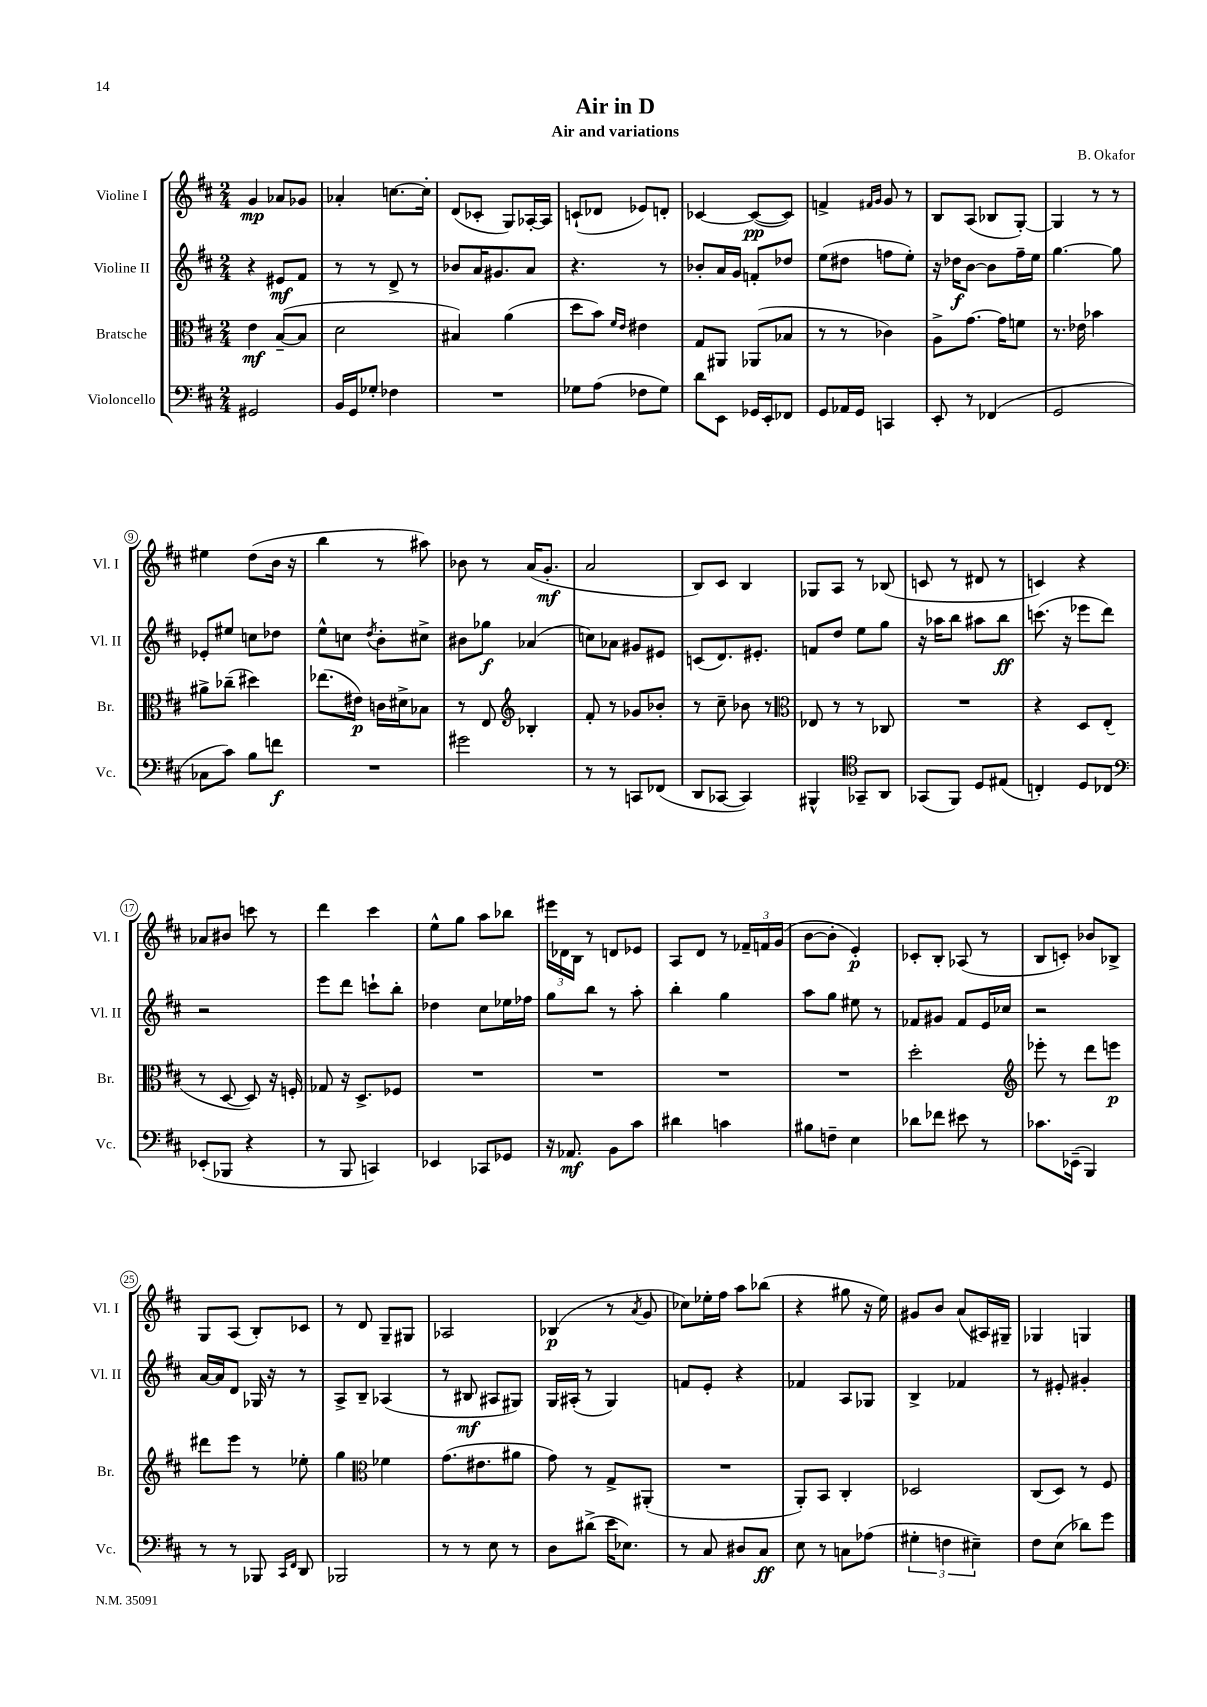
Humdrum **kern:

**kern	**dynam	**kern	**dynam	**kern	**dynam	**kern	**dynam
*part4	*part4	*part3	*part3	*part2	*part2	*part1	*part1
*staff4	*staff4	*staff3	*staff3	*staff2	*staff2	*staff1	*staff1
*I"Violoncello	*	*I"Bratsche	*	*I"Violine II	*	*I"Violine I	*
*I'Vc.	*	*I'Br.	*	*I'Vl. II	*	*I'Vl. I	*
*clefF4	*	*clefC3	*	*clefG2	*	*clefG2	*
*k[f#c#]	*	*k[f#c#]	*	*k[f#c#]	*	*k[f#c#]	*
*M2/4	*	*M2/4	*	*M2/4	*	*M2/4	*
=1	=1	=1	=1	=1	=1	=1	=1
2GG#X/	.	4e\	mf	4r	.	4g/	mp
.	.	([8B~/L	.	8e#X/L	mf	8a-X/L	.
.	.	8B/J]	.	8f#/J	.	8g-X/J	.
=2	=2	=2	=2	=2	=2	=2	=2
16BB/LL	.	2d\	.	8r	.	4a-X'/	.
16GG/J	.	.	.	.	.	.	.
8G-X'/J	.	.	.	8r	.	.	.
4F-X\	.	.	.	8d^/	.	[8.ccn\L	.
.	.	.	.	8r	.	.	.
.	.	.	.	.	.	16cc'\Jk]	.
=3	=3	=3	=3	=3	=3	=3	=3
2r	.	4B#X/)	.	8b-X/L	.	(8d/L	.
.	.	.	.	16a/K	.	8c-X'/J	.
.	.	.	.	8.g#X/	.	.	.
.	.	(4a\	.	.	.	8G/L)	.
.	.	.	.	8a/J	.	[16A-X'/L	.
.	.	.	.	.	.	16A-/JJ]	.
=4	=4	=4	=4	=4	=4	=4	=4
8G-X\L	.	8dd\L	.	4.r	.	(8cn`/L	.
(8A\J	.	8b\J)	.	.	.	8d-X/J	.
.	.	16qqf#/LL	.	.	.	.	.
.	.	16qqe/JJ	.	.	.	.	.
8F-X\L	.	4e#X\	.	.	.	8e-X/L)	.
8G-\J)	.	.	.	8r	.	8dn'/J	.
=5	=5	=5	=5	=5	=5	=5	=5
8d\L	.	8G/L	.	8b-X'/L	.	[4c-X/	.
8EE\J	.	8AA#X/J	.	16a/L	.	.	.
.	.	.	.	16g/JJ	.	.	.
16GG-X/LL	.	(8AA-X/L	.	8fn'/L	.	(8c-/L_	pp
16EE'/J	.	.	.	.	.	.	.
8FF-X/J	.	8B-X/J	.	8dd-X/J	.	8c-/J])	.
=6	=6	=6	=6	=6	=6	=6	=6
8GG/L	.	8r	.	(8ee\L	.	4fn^/	.
16AA-X/L	.	8r	.	8dd#X\J	.	.	.
16GG/JJ	.	.	.	.	.	.	.
.	.	.	.	.	.	16qqf#X/LL	.
.	.	.	.	.	.	16qqg/JJ	.
4CCn/	.	4c-X\)	.	8ffn\L	.	8g/	.
.	.	.	.	8ee'\J)	.	8r	.
=7	=7	=7	=7	=7	=7	=7	=7
8EE'/	.	8A^\L	.	16r	.	8B/L	.
.	.	.	.	16dd-X\KL	f	.	.
8r	.	[8.g\J	.	[8b\J	.	(8A/J	.
(4FF-X/	.	.	.	8b\L]	.	8B-X/L	.
.	.	16g\KL]	.	.	.	.	.
.	.	8fn\J	.	16ff#~\L	.	[8G'/J)	.
.	.	.	.	16ee\JJ	.	.	.
=8	=8	=8	=8	=8	=8	=8	=8
2GG/	.	8.r	.	[4.gg\	.	4G/]	.
.	.	16e-X\	.	.	.	.	.
.	.	4b-X\	.	.	.	8r	.
.	.	.	.	8gg\]	.	8r	.
!!LO:LB:g=z
=9	=9	=9	=9	=9	=9	=9	=9
8C-X\L	.	8a#X^\L	.	8e-X'/L	.	4ee#X\	.
8c#\J)	.	(8cc-X~\J	.	8ee#X/J	.	.	.
8B\L	.	4dd#X\)	.	8ccn\L	.	(8dd\L	.
8fn\J	f	.	.	8dd-X\J	.	16b\Jk	.
.	.	.	.	.	.	16r	.
=10	=10	=10	=10	=10	=10	=10	=10
2r	.	(8.ee-X\L	.	8ee^^\L	.	4bb\	.
.	.	.	.	8ccn\J	.	.	.
.	.	16e#X\Jk)	p	.	.	.	.
.	.	.	.	8qdd/	.	.	.
.	.	16cn\LL	.	8b'\L	.	8r	.
.	.	16d#X^\J	.	.	.	.	.
.	.	8B-X\J	.	8cc#X^\J	.	8aa#X\)	.
=11	=11	=11	=11	=11	=11	=11	=11
2g#X\	.	8r	.	8b#X\L	.	8b-X\	.
.	.	8E/	.	8gg-X\J	f	8r	.
*	*	*clefG2	*	*	*	*	*
.	.	4B-X'/	.	(4a-X/	.	(16a/KL	.
.	.	.	.	.	.	8.g'/J	mf
=12	=12	=12	=12	=12	=12	=12	=12
8r	.	8f#'/	.	8ccn\L)	.	2a/	.
8r	.	8r	.	8a-X\J	.	.	.
8CCn/L	.	8g-X/L	.	8g#X/L	.	.	.
(8FF-X/J	.	8b-X'/J	.	8e#X/J	.	.	.
=13	=13	=13	=13	=13	=13	=13	=13
8DD/L	.	8r	.	(8cn/L	.	8B/L)	.
[8CC-X/J	.	8cc#~\	.	8.d/)	.	8c#/J	.
4CC-/])	.	8b-X\	.	.	.	4B/	.
.	.	.	.	8.e#X'/J	.	.	.
.	.	8r	.	.	.	.	.
=14	=14	=14	=14	=14	=14	=14	=14
*	*	*clefC3	*	*	*	*	*
4BBB#X^^/	.	8E-X/	.	8fn/L	.	8G-X/L	.
.	.	8r	.	8dd/J	.	8A/J	.
*clefC4	*	*	*	*	*	*	*
8GG-X~/L	.	8r	.	8ee\L	.	8r	.
8AA/J	.	8C-X/	.	8gg\J	.	(8B-X/	.
=15	=15	=15	=15	=15	=15	=15	=15
(8GG-X/L	.	2r	.	16r	.	8cn/	.
.	.	.	.	16aa-X\KL	.	.	.
8FF#/J)	.	.	.	8bb\J	.	8r	.
8D/L	.	.	.	8aa#X\L	.	8d#X/	.
(8E#X/J	.	.	.	8bb\J	ff	8r	.
=16	=16	=16	=16	=16	=16	=16	=16
4Cn'/)	.	4r	.	(8.cccn\	.	4cn/)	.
.	.	.	.	16r	.	.	.
8D/L	.	8D/L	.	8eee-X\L	.	4r	.
8C-X/J	.	(8E'/J	.	8ddd\J)	.	.	.
!!LO:LB:g=z
=17	=17	=17	=17	=17	=17	=17	=17
*clefF4	*	*	*	*	*	*	*
(8EE-X'/L	.	8r	.	2r	.	8a-X/L	.
8BBB-X/J	.	[8D/	.	.	.	8b#X/J	.
4r	.	8D/])	.	.	.	8cccn\	.
.	.	16r	.	.	.	8r	.
.	.	16Fn'/	.	.	.	.	.
=18	=18	=18	=18	=18	=18	=18	=18
8r	.	8G-X/	.	8eee\L	.	4ddd\	.
8BBB/	.	16r	.	8ddd\J	.	.	.
.	.	8.D^/L	.	.	.	.	.
4CCn/)	.	.	.	8cccn`\L	.	4ccc#\	.
.	.	8F-X/J	.	8bb'\J	.	.	.
=19	=19	=19	=19	=19	=19	=19	=19
4EE-X/	.	2r	.	4dd-X\	.	8ee^^\L	.
.	.	.	.	.	.	8gg\J	.
8CC-X/L	.	.	.	8cc#\L	.	8aa\L	.
8GG-X/J	.	.	.	16ee-X\L	.	8bb-X\J	.
.	.	.	.	16ff-X\JJ	.	.	.
=20	=20	=20	=20	=20	=20	=20	=20
16r	.	2r	.	8gg\L	.	24eee#X\LL	.
.	.	.	.	.	.	24d-X\	.
8.AA-X/	mf	.	.	.	.	.	.
.	.	.	.	.	.	24B\JJ	.
.	.	.	.	8bb\J	.	8r	.
8BB\L	.	.	.	8r	.	8dn/L	.
8c#\J	.	.	.	8aa'\	.	8e-X/J	.
=21	=21	=21	=21	=21	=21	=21	=21
4d#X\	.	2r	.	4bb'\	.	8A/L	.
.	.	.	.	.	.	8d/J	.
4cn\	.	.	.	4gg\	.	8r	.
.	.	.	.	.	.	24f-X~/LL	.
.	.	.	.	.	.	24fn/	.
.	.	.	.	.	.	(24g/JJ	.
=22	=22	=22	=22	=22	=22	=22	=22
8B#X\L	.	2r	.	8aa\L	.	[8b\L	.
8Fn~\J	.	.	.	8gg\J	.	8b'\J]	.
4E\	.	.	.	8ee#X\	.	4e'/)	p
.	.	.	.	8r	.	.	.
=23	=23	=23	=23	=23	=23	=23	=23
8d-X\L	.	2dd'\	.	8f-X/L	.	8c-X'/L	.
8f-X\J	.	.	.	8g#X/J	.	8B'/J	.
8e#X\	.	.	.	8f-/L	.	(8A-X/	.
8r	.	.	.	16e/L	.	8r	.
.	.	.	.	16cc-X/JJ	.	.	.
=24	=24	=24	=24	=24	=24	=24	=24
*	*	*clefG2	*	*	*	*	*
8.c-X\L	.	8eee-X'\	.	2r	.	8B/L	.
.	.	8r	.	.	.	8cn'/J)	.
(16EE-X~\Jk	.	.	.	.	.	.	.
4BBB/)	.	8ddd\L	.	.	.	8b-X/L	.
.	.	8eeen\J	p	.	.	8B-X^/J	.
!!LO:LB:g=z
=25	=25	=25	=25	=25	=25	=25	=25
8r	.	8ddd#X\L	.	[16a/LL	.	8G/L	.
.	.	.	.	16a/J]	.	.	.
8r	.	8eee\J	.	8d/J	.	(8A/J	.
8BBB-X/	.	8r	.	16G-X/	.	8B'/L)	.
.	.	.	.	16r	.	.	.
16qqCC#/LL	.	.	.	.	.	.	.
16qqFF#/JJ	.	.	.	.	.	.	.
8DD/	.	8ee-X'\	.	8r	.	8c-X/J	.
=26	=26	=26	=26	=26	=26	=26	=26
2BBB-X/	.	4gg\	.	8A^/L	.	8r	.
.	.	.	.	8B~/J	.	8d/	.
*	*	*clefC3	*	*	*	*	*
.	.	4f-X\	.	(4A-X/	.	8G~/L	.
.	.	.	.	.	.	8G#X/J	.
=27	=27	=27	=27	=27	=27	=27	=27
8r	.	(8.g\L	.	8r	.	2A-X/	.
8r	.	.	.	8B#X/	mf	.	.
.	.	8.e#X\	.	.	.	.	.
8E\	.	.	.	8A#X/L	.	.	.
8r	.	8a#X\J	.	8G#X/J)	.	.	.
=28	=28	=28	=28	=28	=28	=28	=28
8D\L	.	8g\)	.	16G/LL	.	(4B-X/	p
.	.	.	.	(16A#X'/JJ	.	.	.
(8d#X^\J	.	8r	.	8r	.	.	.
16e\KL	.	8G^/L	.	4G/)	.	8r	.
8.E-X\J)	.	.	.	.	.	.	.
.	.	.	.	.	.	8qa/	.
.	.	(8AA#X'/J	.	.	.	8g/	.
=29	=29	=29	=29	=29	=29	=29	=29
8r	.	2r	.	8fn/L	.	8cc-X\L)	.
8C#/	.	.	.	8e'/J	.	16ee-X'\L	.
.	.	.	.	.	.	16ff#\JJ	.
8D#X/L	.	.	.	4r	.	8aa\L	.
8C#/J	ff	.	.	.	.	(8bb-X\J	.
=30	=30	=30	=30	=30	=30	=30	=30
8E\	.	8AA'/L)	.	4f-X/	.	4r	.
8r	.	8BB/J	.	.	.	.	.
8Cn\L	.	4C#'/	.	8A/L	.	8gg#X\	.
(8A-X\J	.	.	.	8G-X/J	.	16r	.
.	.	.	.	.	.	16ee\)	.
=31	=31	=31	=31	=31	=31	=31	=31
6G#X'\	.	2D-X/	.	4B^/	.	8g#X/L	.
.	.	.	.	.	.	8b/J	.
6Fn\	.	.	.	.	.	.	.
.	.	.	.	4f-X/	.	(8a/L	.
6E#X~\)	.	.	.	.	.	.	.
.	.	.	.	.	.	16A#X/L)	.
.	.	.	.	.	.	16G#X~/JJ	.
=32	=32	=32	=32	=32	=32	=32	=32
8F#\L	.	(8C#/L	.	8r	.	4G-X/	.
(8E\J	.	8D/J)	.	8e#X'/	.	.	.
8d-X\L)	.	8r	.	4g#X'/	.	4Gn/	.
8g\J	.	8F#/	.	.	.	.	.
==	==	==	==	==	==	==	==
*-	*-	*-	*-	*-	*-	*-	*-
